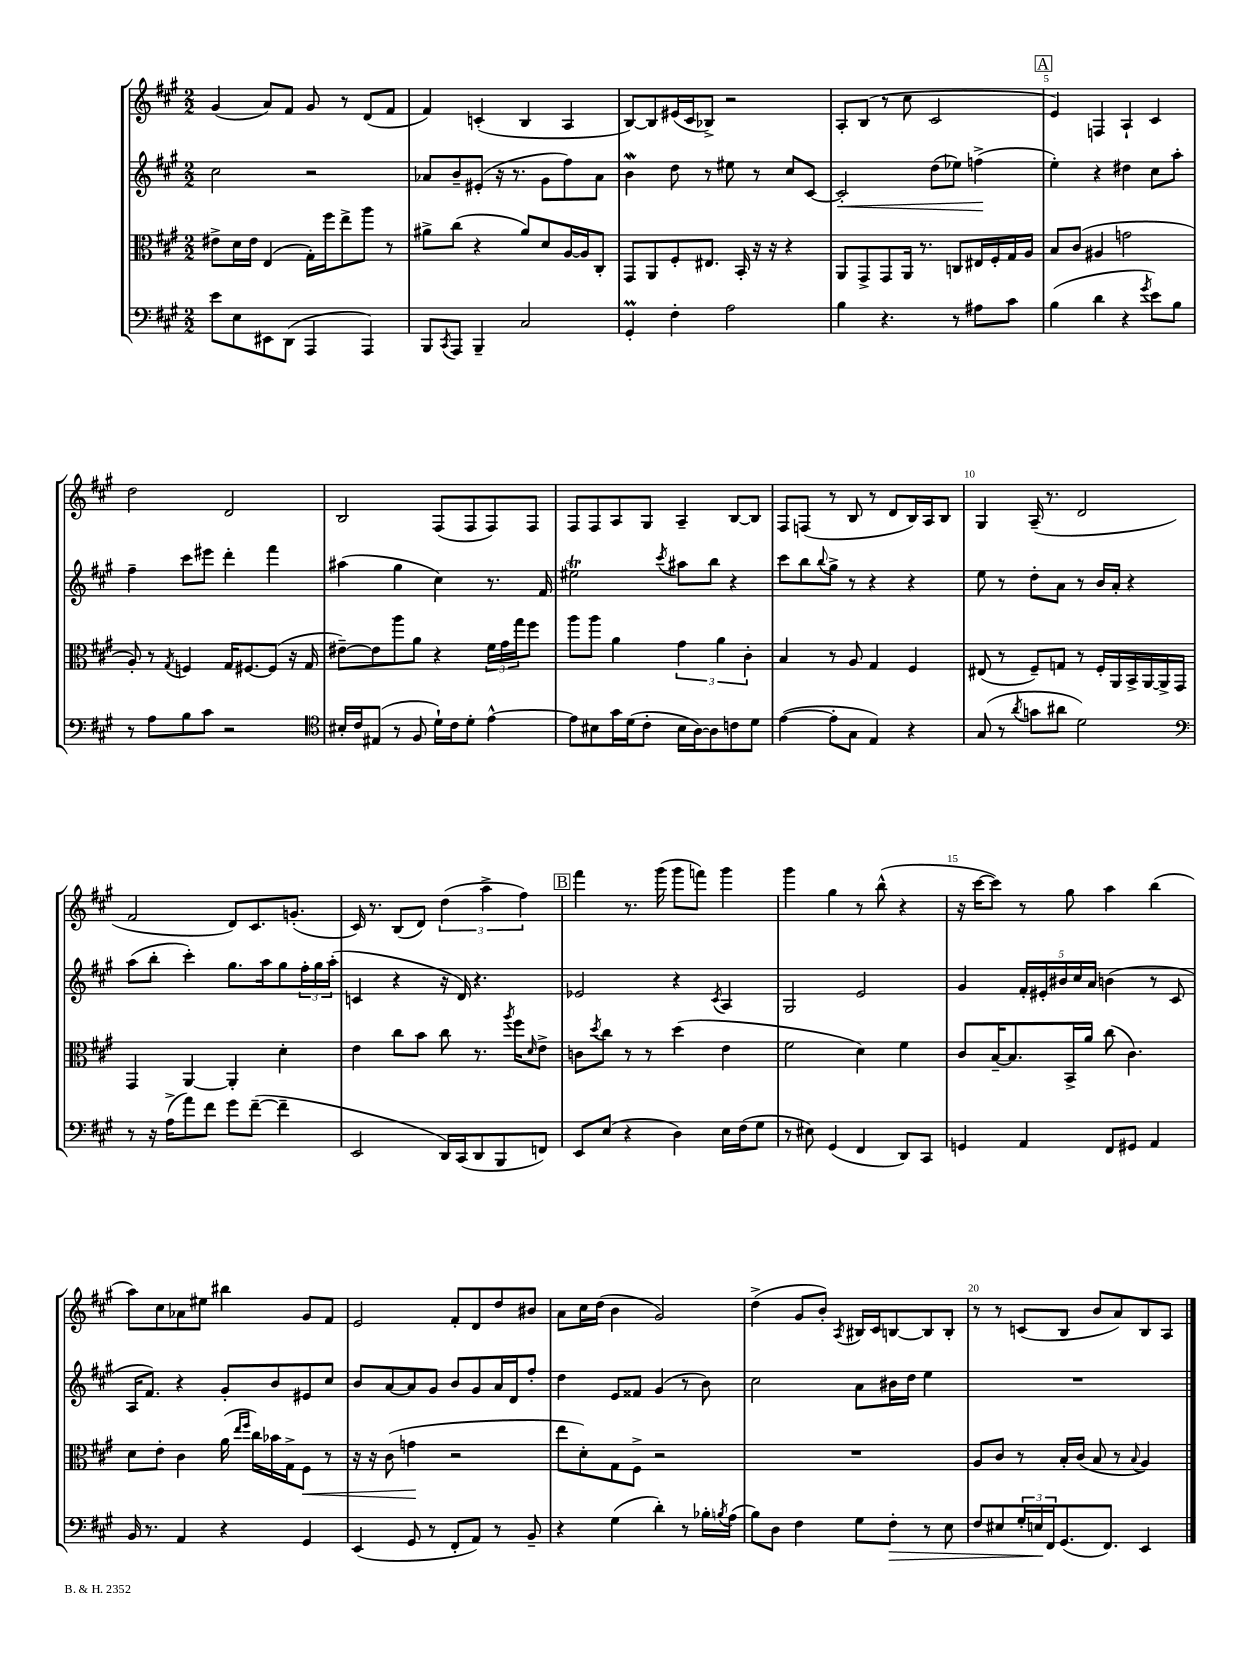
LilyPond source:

<<
\new StaffGroup <<
\new Staff = "s0" {
    \clef treble \key a \major \numericTimeSignature \time 2/2
    gis'4( a'8) fis'8 gis'8 r8 d'8( fis'8 |
    fis'4) c'4-.( b4 a4 |
    b8~) b8 eis'16( cis'16 bes8->) r2 |
    a8-. b8( r8 cis''8 cis'2 |
    \mark \markup { \box "A" } e'4) f4 a4-! cis'4 |
    d''2 d'2 |
    b2 fis8( fis8 fis8) fis8 |
    fis8 fis8 a8 gis8 a4-- b8~ b8 |
    fis8 f8( r8 b8 r8 d'8 b16) a16 b8 |
    gis4 a16--( r8. d'2 |
    fis'2 d'8) cis'8. g'8.-.( |
    cis'16) r8. b8( d'8) \tuplet 3/2 { d''4( a''4-> fis''4) } |
    \mark \markup { \box "B" } fis'''4 r8. gis'''16( gis'''8 f'''8) gis'''4 |
    gis'''4 gis''4 r8 b''8-^( r4 |
    r16 cis'''16~ cis'''8) r8 gis''8 a''4 b''4( |
    a''8) cis''8 aes'8 eis''8 bis''4 gis'8 fis'8 |
    e'2 fis'8-. d'8 d''8 bis'8 |
    a'8 cis''16 d''16( b'4 gis'2) |
    d''4->( gis'8 b'8-.) \acciaccatura { a8 } bis16 cis'16 b8~ b8 b8-. |
    r8 r8 c'8( b8 b'8 a'8) b8 a8 \bar "|." |
}
\new Staff = "s1" {
    \clef treble \key a \major \numericTimeSignature \time 2/2
    cis''2 r2 |
    aes'8 b'8-- eis'8-.( r16 r8. gis'8 fis''8) aes'8 |
    b'4\mordent d''8 r8 eis''8 r8 cis''8 cis'8~ |
    cis'2-.\< d''8( ees''8) f''4->\!( |
    \mark \markup { \box "A" } e''4-.) r4 dis''4 cis''8 a''8-. |
    fis''4-- cis'''8 eis'''8 d'''4-. fis'''4 |
    ais''4( gis''4 cis''4) r8. fis'16 |
    eis''2\trill \acciaccatura { cis'''8 } ais''8 b''8 r4 |
    cis'''8 b''8 \appoggiatura { b''8 } gis''8-> r8 r4 r4 |
    e''8 r8 d''8-. a'8 r8 b'16 a'16-. r4 |
    a''8( b''8-. cis'''4-.) gis''8. a''16 gis''8 \tuplet 3/2 { fis''16-. gis''16 a''16-.( } |
    c'4 r4 r16 d'16) r4. |
    \mark \markup { \box "B" } ees'2 r4 \acciaccatura { cis'8 } a4 |
    gis2 e'2 |
    gis'4 \tuplet 5/4 { fis'16-. eis'16-. bis'16 cis''16 a'16 } b'4( r8 cis'8 |
    a16 fis'8.) r4 gis'8-. b'8 eis'8 cis''8 |
    b'8 a'8~ a'8 gis'8 b'8 gis'8 a'16 d'16 fis''8-. |
    d''4 e'8 fisis'8 gis'4( r8 b'8) |
    cis''2 a'8 bis'16 d''16 e''4 |
    R1 \bar "|." |
}
\new Staff = "s2" {
    \clef alto \key a \major \numericTimeSignature \time 2/2
    eis'8-> d'16 eis'16 e4( gis16-.) fis''16 e''8-> a''8 r8 |
    ais'8-> cis''8( r4 ais'8) d'8 a16~ a16 cis8-. |
    gis,8 a,8 fis8-. eis8. b,16-. r16 r16 r4 |
    a,8 gis,8-> gis,8 a,16 r8. c8 eis16 fis16-. gis16 a16 |
    \mark \markup { \box "A" } b8 cis'8( ais4 g'2 |
    a8-.) r8 \acciaccatura { gis8 } f4 gis16 fis8.~ fis8( r16 gis16 |
    eis'8~--) eis'8 a''8 a'8 r4 \tuplet 3/2 { fis'16 gis'16 gis''16 } fis''8 |
    a''8 a''8 a'4 \tuplet 3/2 { gis'4 a'4 cis'4-. } |
    b4 r8 a8 gis4 fis4 |
    eis8( r8 fis8--) g8 r8 fis16-. a,16 b,16-> a,16~ a,16-> gis,16 |
    gis,4 a,4~ a,4-. d'4-. |
    e'4 cis''8 b'8 cis''8 r8. \acciaccatura { a''8 } fis''16 \grace { d'16 } e'8-> |
    \mark \markup { \box "B" } c'8 \acciaccatura { d''8 } cis''8 r8 r8 d''4( e'4 |
    fis'2 d'4) fis'4 |
    cis'8 b16~-- b8. b,16-> a'16 cis''8( cis'4.) |
    d'8 e'8-. cis'4 a'16( \grace { e''16 fis''16 } cis''16) bes'16 gis16-> fis8\< r8 |
    r16 r16 cis'8( g'4\! r2 |
    e''8 d'8-.) gis8 fis8-> r2 |
    R1 |
    a8 cis'8 r8 b16-. cis'16( b8 r8 \appoggiatura { b8 } a4) \bar "|." |
}
\new Staff = "s3" {
    \clef bass \key a \major \numericTimeSignature \time 2/2
    e'8 e8 eis,8 d,8( a,,4 a,,4) |
    b,,8 \acciaccatura { cis,8 } a,,8 b,,4-- cis2 |
    gis,4-.\prall fis4-. a2 |
    b4 r4. r8 ais8 cis'8 |
    \mark \markup { \box "A" } b4( d'4 r4 \acciaccatura { gis'8 } e'8) b8 |
    r8 a8 b8 cis'8 r2 |
    \clef tenor bis16-. cis'16 eis8( r8 fis8 d'16-!) cis'16 d'8-. e'4~-^ |
    e'8 bis8 gis'16 d'16( cis'8-. bis16 a16~) a8 c'8 d'8 |
    e'4~( e'8-. gis8 e4) r4 |
    gis8( r8 \acciaccatura { a'8 } g'8 ais'8 d'2) |
    \clef bass r8 r16 a16->( a'8) fis'8 gis'8 fis'8~--( fis'4-- |
    e,2 d,16) cis,16( d,8 b,,8 f,8) |
    \mark \markup { \box "B" } e,8 e8( r4 d4) e16 fis16( gis8 |
    r8 eis8) gis,4( fis,4 d,8) cis,8 |
    g,4 a,4 fis,8 gis,8 a,4 |
    b,16 r8. a,4 r4 gis,4 |
    e,4( gis,8 r8 fis,8-. a,8) r8 b,8-- |
    r4 gis4( d'4-.) r8 bes16-. \acciaccatura { b8 } a16( |
    b8) d8 fis4 gis8 fis8-.\> r8 e8 |
    fis8 eis8 \tuplet 3/2 { gis16-. e16\! fis,16 } gis,8.( fis,8.) e,4 \bar "|." |
}
>>
>>
\layout { \context { \Score \override BarNumber.break-visibility = ##(#f #t #t) barNumberVisibility = #(every-nth-bar-number-visible 5) } }
